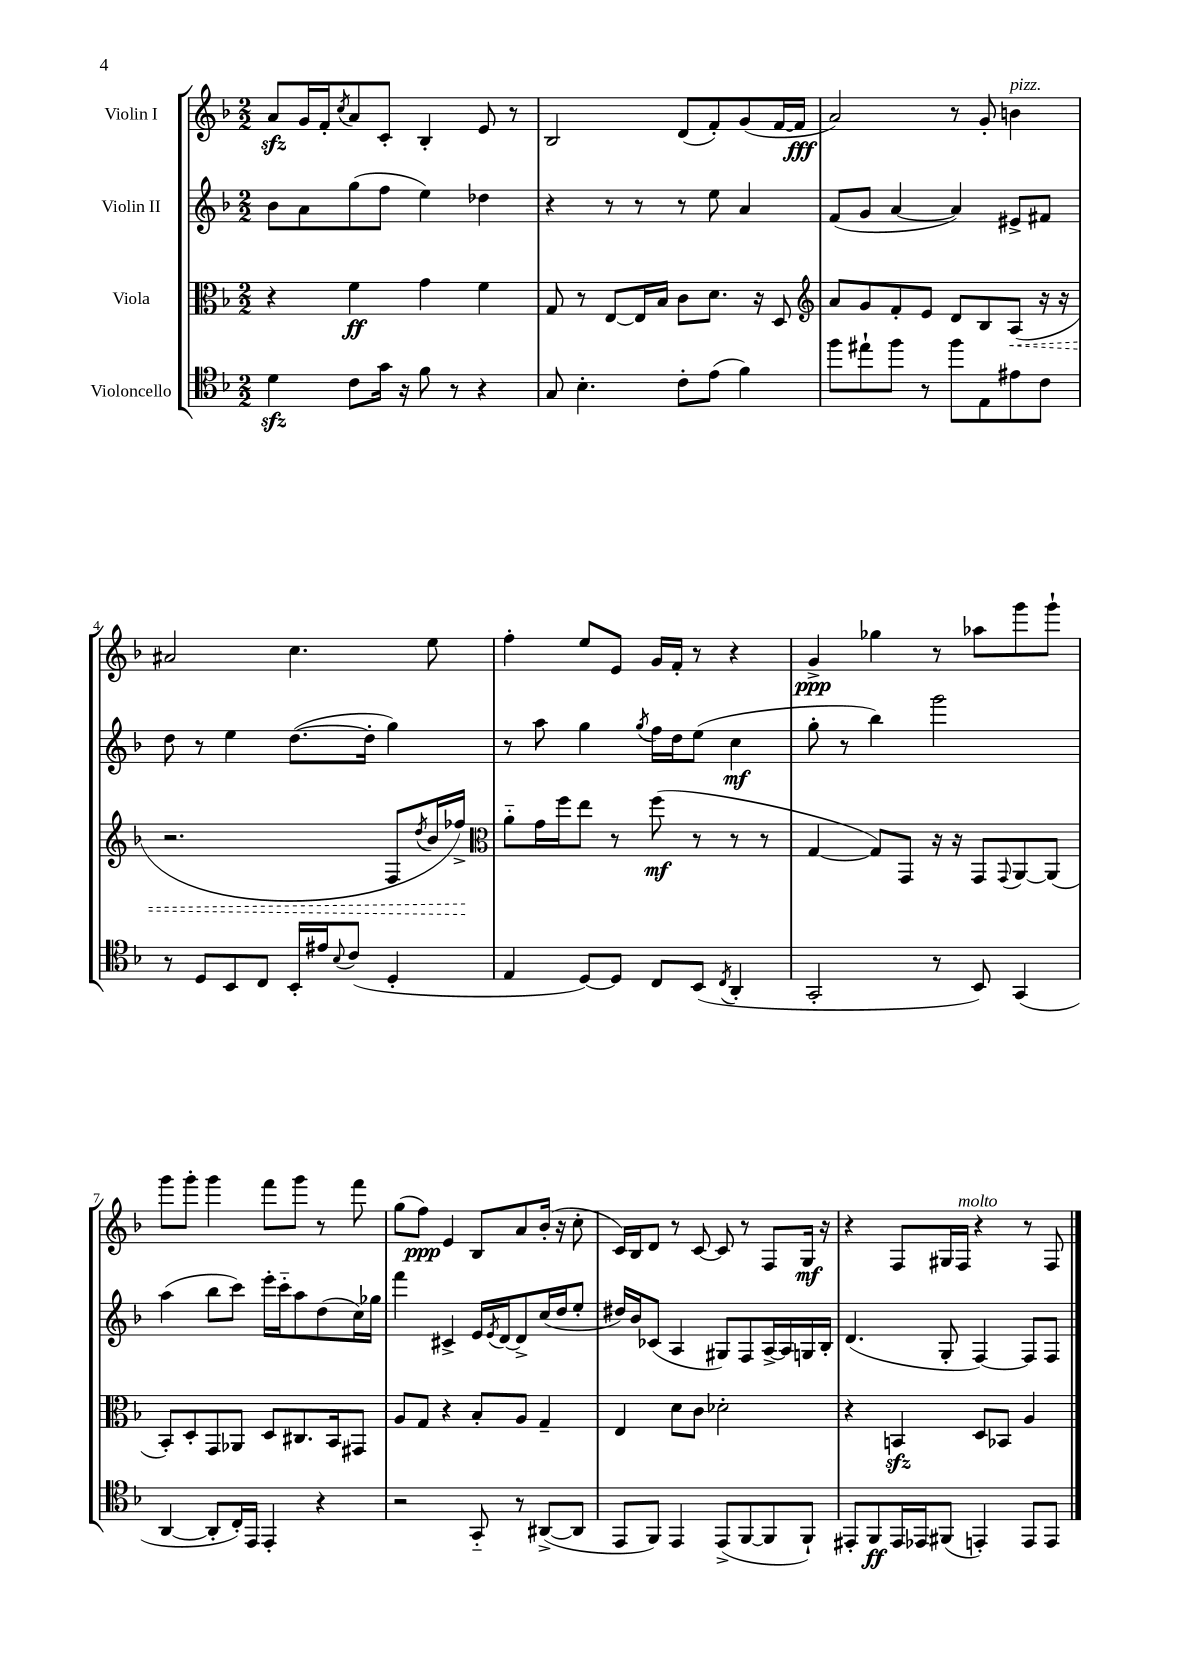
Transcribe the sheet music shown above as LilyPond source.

<<
\new StaffGroup <<
\new Staff = "s0" \with { instrumentName = "Violin I" } {
    \clef treble \key f \major \numericTimeSignature \time 2/2
    a'8\sfz g'16 f'16-. \acciaccatura { c''8 } a'8 c'8-. bes4-. e'8 r8 |
    bes2 d'8( f'8-.) g'8( f'16~ f'16\fff |
    a'2) r8 g'8-. b'4^\markup { \italic "pizz." } |
    ais'2 c''4. e''8 |
    f''4-. e''8 e'8 g'16 f'16-. r8 r4 |
    g'4->\ppp ges''4 r8 aes''8 g'''8 g'''8-! |
    g'''8 g'''8-. g'''4 f'''8 g'''8 r8 f'''8 |
    g''8( f''8\ppp) e'4 bes8 a'8 bes'16-.( r16 c''8-. |
    c'16) bes16 d'8 r8 c'8~ c'8 r8 f8 g16\mf r16 |
    r4 f8 gis16 f16^\markup { \italic "molto" } r4 r8 f8 \bar "|." |
}
\new Staff = "s1" \with { instrumentName = "Violin II" } {
    \clef treble \key f \major \numericTimeSignature \time 2/2
    bes'8 a'8 g''8( f''8 e''4) des''4 |
    r4 r8 r8 r8 e''8 a'4 |
    f'8( g'8 a'4~ a'4) eis'8-> fis'8 |
    d''8 r8 e''4 d''8.~( d''16-. g''4) |
    r8 a''8 g''4 \acciaccatura { g''8 } f''16 d''16 e''8( c''4\mf |
    g''8-. r8 bes''4) g'''2 |
    a''4( bes''8 c'''8) e'''16-. c'''16-_ a''8 d''8( c''16) ges''16 |
    f'''4 cis'4-> e'16 \acciaccatura { e'8 } d'16~ d'8-> c''16( d''16 e''8-. |
    dis''16) bes'16 ces'8( a4 gis8) f8 a16~-> a16 g16 bes16-. |
    d'4.( g8-. f4~) f8 f8 \bar "|." |
}
\new Staff = "s2" \with { instrumentName = "Viola" } {
    \clef alto \key f \major \numericTimeSignature \time 2/2
    r4 f'4\ff g'4 f'4 |
    g8 r8 e8~ e16 bes16 c'8 d'8. r16 d8 |
    \clef treble a'8 g'8 f'8-. e'8 d'8 bes8 \once \override Hairpin.style = #'dashed-line a8\<( r16 r16 |
    r2. f8 \acciaccatura { d''8 } bes'16 fes''16->\!) |
    \clef alto a'8-_ g'16 f''16 e''8 r8 f''8\mf( r8 r8 r8 |
    g4~ g8) g,8 r16 r16 g,8 \appoggiatura { g,8 } a,8~ a,8( |
    bes,8-.) d8-. g,8 aes,8 d8 cis8. bes,16 gis,8 |
    a8 g8 r4 bes8-. a8 g4-- |
    e4 d'8 c'8 des'2-. |
    r4 b,4\sfz d8 bes,8 a4 \bar "|." |
}
\new Staff = "s3" \with { instrumentName = "Violoncello" } {
    \clef tenor \key f \major \numericTimeSignature \time 2/2
    d'4\sfz c'8 g'16 r16 f'8 r8 r4 |
    g8 bes4.-. c'8-. e'8( f'4) |
    f''8 eis''8-! f''8 r8 f''8 e8 eis'8 c'8 |
    r8 d8 bes,8 c8 bes,16-. eis'16 \appoggiatura { bes8 } c'8( d4-. |
    e4 d8~) d8 c8 bes,8( \acciaccatura { c8 } a,4-. |
    g,2-. r8 bes,8) g,4( |
    a,4~ a,8-. c16-.) e,16 e,4-. r4 |
    r2 g,8-_ r8 ais,8~->( ais,8 |
    e,8 f,8) e,4 e,8->( f,8~ f,8 f,8-!) |
    eis,8-. f,8\ff eis,16 ees,16 fis,8( e,4-.) e,8 e,8 \bar "|." |
}
>>
>>
